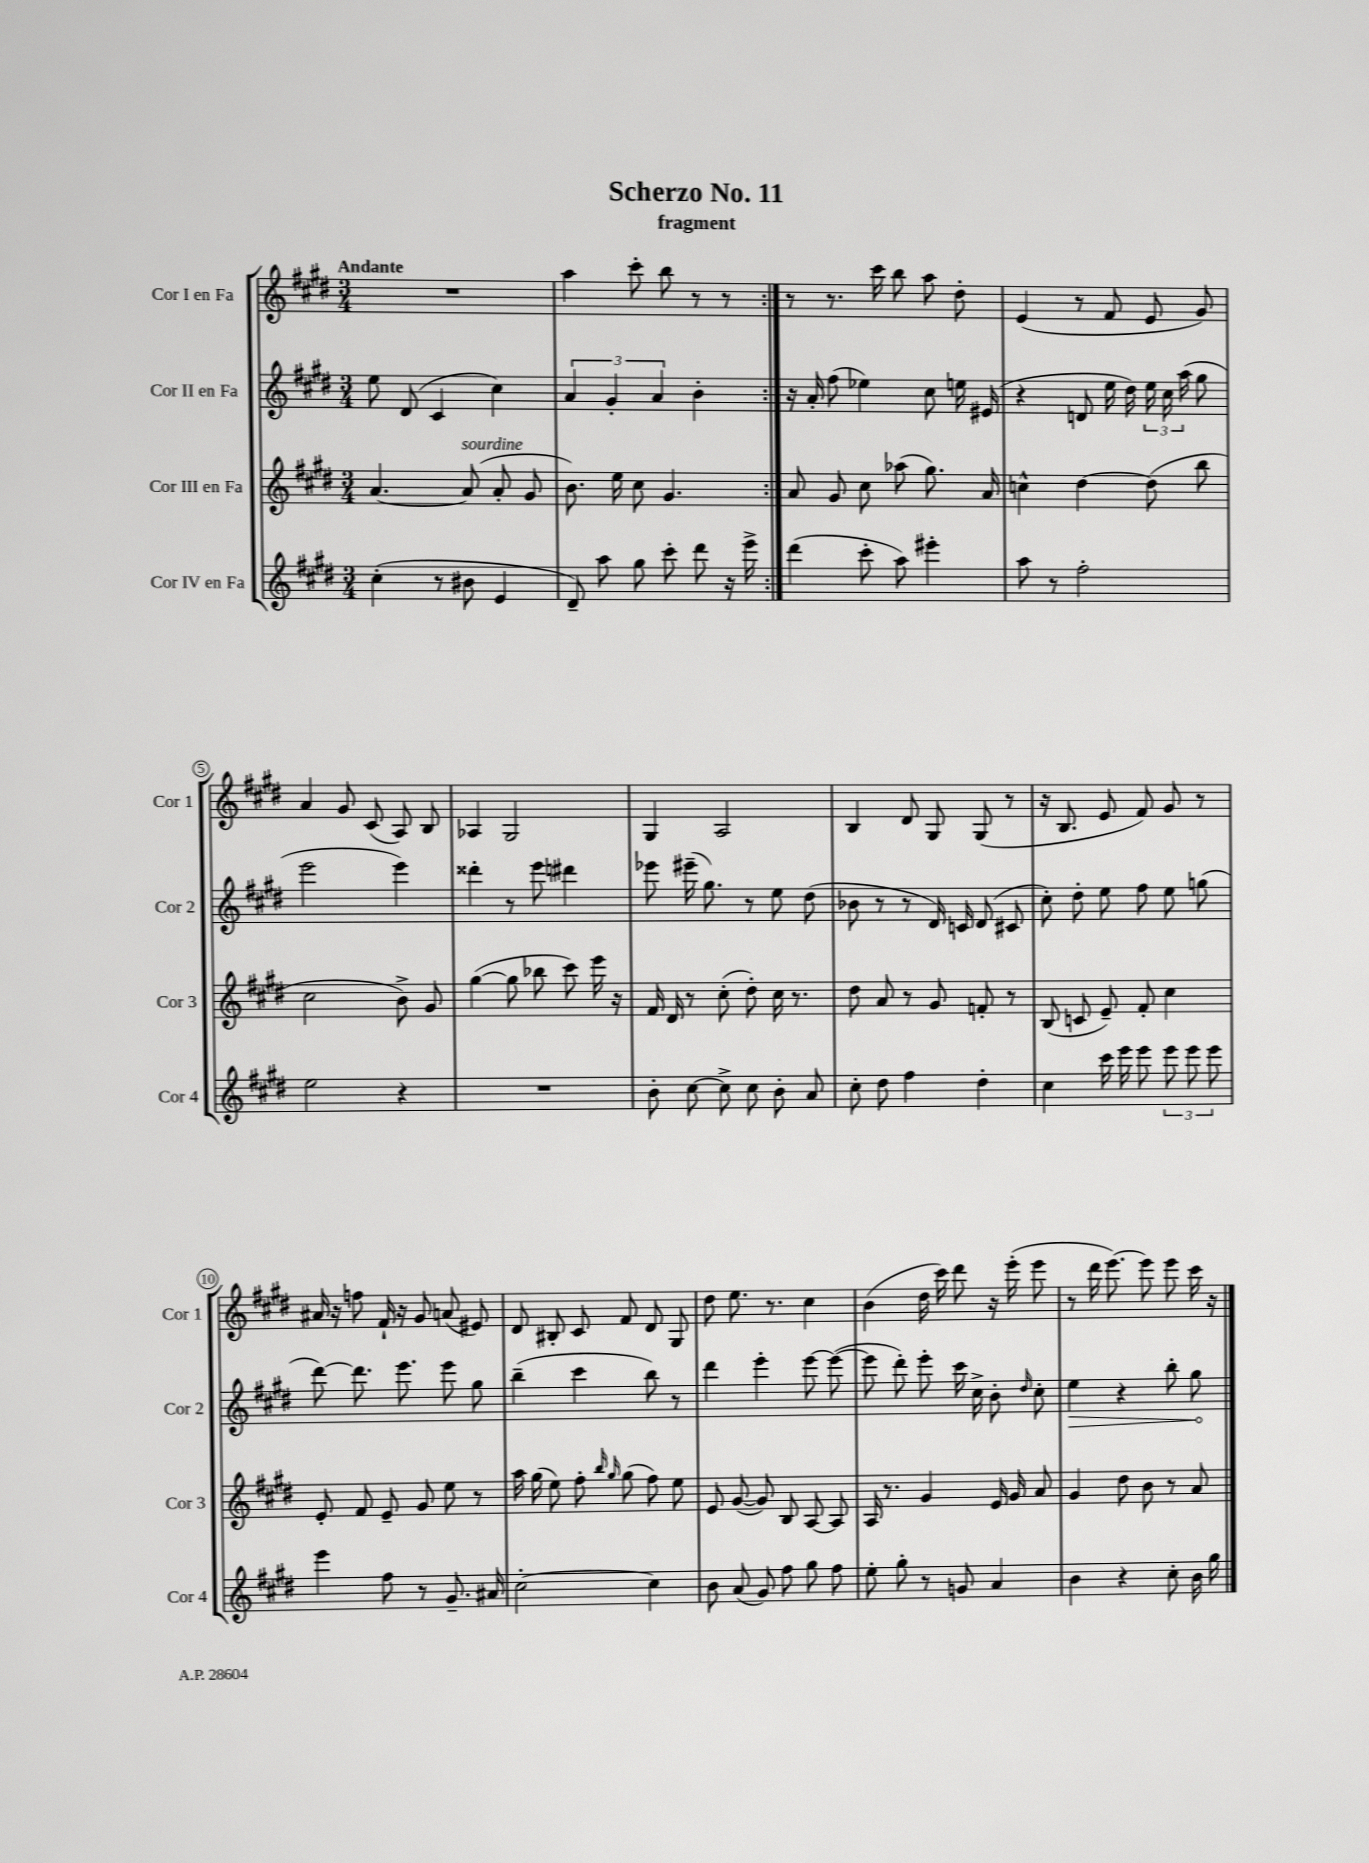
\header { title = "Scherzo No. 11" subtitle = "fragment" }
<<
\new StaffGroup <<
\new Staff = "s0" \with { instrumentName = "Cor I en Fa" shortInstrumentName = "Cor 1" } {
    \clef treble \key e \major \numericTimeSignature \time 3/4 \tempo "Andante"
    \autoBeamOff \repeat volta 2 { R2. |
    a''4 cis'''8-. b''8 r8 r8 | }
    r8 r8. cis'''16 b''8 a''8 dis''8-. |
    e'4( r8 fis'8 e'8 gis'8) |
    a'4 gis'8 cis'8( a8) b8 |
    aes4 gis2 |
    gis4 a2 |
    b4 dis'8 gis8 gis8( r8 |
    r16 b8. e'8 fis'8) gis'8 r8 |
    ais'16 r16 f''8 fis'16-! r16 gis'8 a'8( eis'8) |
    dis'8 bis8-. cis'8 fis'8 dis'8 gis8 |
    dis''8 e''8. r8. cis''4 |
    b'4( dis''16 cis'''16) dis'''8 r16 e'''16-.( e'''8 |
    r8 dis'''16 e'''8.~) e'''8 e'''8 cis'''16 r16 \bar "|." |
}
\new Staff = "s1" \with { instrumentName = "Cor II en Fa" shortInstrumentName = "Cor 2" } {
    \clef treble \key e \major \numericTimeSignature \time 3/4
    \autoBeamOff \repeat volta 2 { e''8 dis'8( cis'4 cis''4) |
    \tuplet 3/2 { a'4 gis'4-. a'4 } b'4-. | }
    r16 a'16-. fis''8( ees''4) cis''8 e''16 eis'16( |
    r4 d'8 e''16 dis''16) \tuplet 3/2 { e''16 cis''16 a''16( } gis''8 |
    e'''2 e'''4) |
    disis'''4-. r8 e'''8 dis'''4 |
    ees'''8 eis'''16--( gis''8.) r8 e''8 dis''8( |
    bes'8 r8 r8 dis'16) c'16 dis'8( cis'8 |
    cis''8-.) dis''8-. e''8 fis''8 e''8 g''8( |
    dis'''8~) dis'''8. e'''8. e'''8 gis''8 |
    b''4--( cis'''4 b''8) r8 |
    dis'''4 e'''4-. e'''8~ e'''8~( |
    e'''8 dis'''8-.) e'''8-. cis'''16 cis''16-> b'8-. \grace { dis''16 } cis''8-. |
    \once \override Hairpin.circled-tip = ##t e''4\> r4 b''8-. gis''8\! \bar "|." |
}
\new Staff = "s2" \with { instrumentName = "Cor III en Fa" shortInstrumentName = "Cor 3" } {
    \clef treble \key e \major \numericTimeSignature \time 3/4
    \autoBeamOff \repeat volta 2 { a'4.~ a'8^\markup { \italic "sourdine" }( a'8-. gis'8 |
    b'8.) e''16 cis''8 gis'4. | }
    a'8 gis'8 cis''8 aes''8( gis''8.) a'16 |
    c''4-^ dis''4~ dis''8( b''8 |
    cis''2 b'8->) gis'8 |
    gis''4~( gis''8 bes''8 cis'''8) e'''16 r16 |
    fis'16 dis'16 r8 cis''8-.( dis''8-.) cis''16 r8. |
    dis''8 a'8 r8 gis'8 f'8-. r8 |
    b8( c'8 e'8--) fis'8-. cis''4 |
    e'8-. fis'8 e'8-- gis'8 e''8 r8 |
    a''16 gis''16( e''8) fis''8-. \grace { b''16 gis''16 } gis''8( fis''8) e''8 |
    e'8 gis'8~( gis'8) b8 a8~ a8 |
    a16 r8. gis'4 e'16 gis'16 a'8 |
    gis'4 dis''8 b'8 r8 a'8 \bar "|." |
}
\new Staff = "s3" \with { instrumentName = "Cor IV en Fa" shortInstrumentName = "Cor 4" } {
    \clef treble \key e \major \numericTimeSignature \time 3/4
    \autoBeamOff \repeat volta 2 { cis''4-.( r8 bis'8 e'4 |
    dis'8--) a''8 gis''8 cis'''8-. dis'''8 r16 e'''16-> | }
    dis'''4( cis'''8-. a''8) eis'''4-. |
    a''8 r8 fis''2-. |
    e''2 r4 |
    R2. |
    b'8-. cis''8~ cis''8-> cis''8 b'8-. a'8 |
    cis''8-. dis''8 fis''4 dis''4-. |
    cis''4 cis'''16 e'''16 e'''8 \tuplet 3/2 { e'''8 e'''8 e'''8 } |
    e'''4 fis''8 r8 gis'8.-- ais'16 |
    cis''2~-. cis''4 |
    b'8 a'8( gis'8) fis''8 gis''8 fis''8 |
    e''8-. gis''8-. r8 g'8 a'4 |
    b'4 r4 cis''8-. b'16 gis''16 \bar "|." |
}
>>
>>
\layout { \context { \Score \override BarNumber.stencil = #(make-stencil-circler 0.1 0.3 ly:text-interface::print) } }
